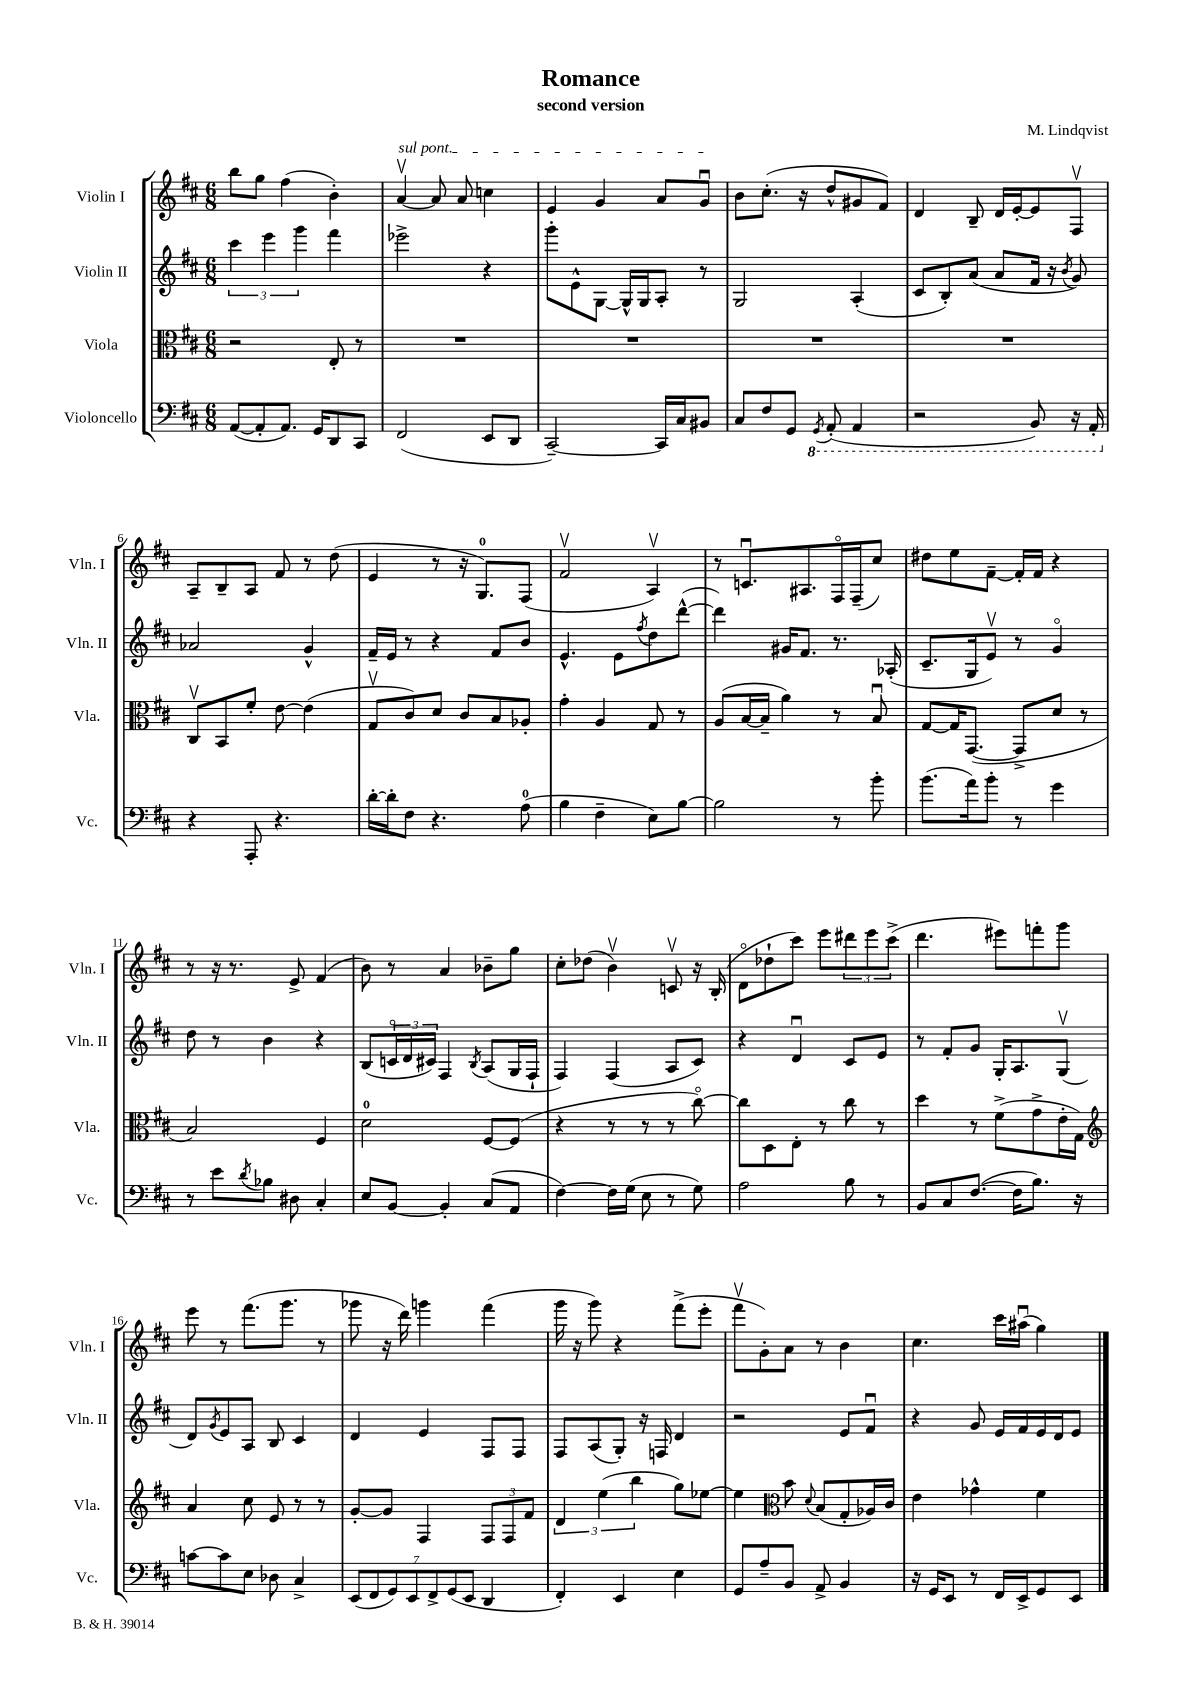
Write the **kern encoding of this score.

**kern	**kern	**kern	**kern
*staff4	*staff3	*staff2	*staff1
*clefF4	*clefC3	*clefG2	*clefG2
*k[f#c#]	*k[f#c#]	*k[f#c#]	*k[f#c#]
*M6/8	*M6/8	*M6/8	*M6/8
([8AA	2r	6ccc#	8bb
8AA']	.	.	8gg
.	.	6eee	.
8.AA)	.	.	(4ff#
.	.	6ggg	.
16GG	.	.	.
8DD	8E'	4fff#	4b')
8CC#	8r	.	.
=	=	=	=
(2FF#	2.r	2eee-^	[4av
.	.	.	8a]
.	.	.	8a
8EE	.	4r	4cc
8DD	.	.	.
=	=	=	=
[2CC#~)	2.r	8ggg'	4e
.	.	8e^^	.
.	.	[8G	4g
.	.	16G^^]	.
.	.	16G	.
16CC#]	.	8A'	8a
16C#	.	.	.
8BB#	.	8r	8gu
=	=	=	=
8C#	2.r	2G	8b
8F#	.	.	(8.cc#'
8GG	.	.	.
.	.	.	16r
8qGGG	.	.	.
(8AAA'	.	.	8dd^^
4AAA	.	(4A'	8g#
.	.	.	8f#)
=	=	=	=
2r	2.r	8c#	4d
.	.	8B')	.
.	.	(8a	8B~
.	.	8a	16d
.	.	.	[16e'
8BBB)	.	16f#	8e]
.	.	16r	.
.	.	8qb	.
16r	.	8g)	8F#v
16AAA'	.	.	.
=	=	=	=
4r	8C#v	2a-	8A~
.	8BB	.	8B~
8AAA'	8f#'	.	8A
4.r	[8e	.	8f#
.	(4e]	4g^^	8r
.	.	.	(8dd
=	=	=	=
[16d'	8Gv	16f#~	4e
16d']	.	16e	.
8F#	8c#)	8r	.
4.r	8d	4r	8r
.	8c#	.	16r
.	.	.	8.G)
.	8B	8f#	.
(8A	8A-'	8b	(8F#
=	=	=	=
4B	4g'	4.e^^	2f#v
4F#~	4A	.	.
.	.	8e	.
.	.	8qff#	.
8E)	8G	8dd	4Av)
[8B	8r	([8ddd^^	.
=	=	=	=
2B]	(8A	4ddd])	8r
.	[16B	.	8.cu
.	16B~]	.	.
.	4a)	16g#	.
.	.	8.f#	8.A#
8r	8r	8.r	16F#o
.	.	.	(16F#~
8b'	8Bu	.	8cc#)
.	.	(16A-'	.
=	=	=	=
(8.b	[8G	8.c#~	8dd#
.	16G]	.	8ee
16a)	([8.GG	16G	.
8b'	.	8ev)	[8f#~
8r	8GG^]	8r	16f#']
.	.	.	16f#
4g	8d	4go	4r
.	8r	.	.
=	=	=	=
8r	2B)	8dd	8r
8e	.	8r	16r
.	.	.	8.r
8qd	.	.	.
8B-	.	4b	.
8D#	.	.	8e^
4C#'	4F#	4r	(4f#
=	=	=	=
8E	2d	(8B	8b)
[8BB	.	24co	8r
.	.	24d	.
.	.	24c#)	.
4BB']	.	4F#	4a
.	.	8qB	.
(8C#	[8F#	(8A	8b-~
8AA	(8F#]	16G	8gg
.	.	16F#`	.
=	=	=	=
[4F#)	4r	4F#)	8cc#'
.	.	.	(8dd-
16F#]	8r	(4F#	4bv)
(16G	.	.	.
8E	8r	.	.
8r	8r	8A	8cv
8G)	[8cc#o)	8c#)	16r
.	.	.	(16B'
=	=	=	=
2A	8cc#]	4r	8do
.	8D	.	8dd-`
.	8E'	4du	8ccc#)
.	8r	.	8eee
8B	8cc#	8c#	12ddd#
.	.	.	12eee
8r	8r	8e	.
.	.	.	(12ccc#^
=	=	=	=
8BB	4dd	8r	4.ddd
8C#	.	8f#'	.
([8.F#	8r	8g	.
.	(8f#^	16G'	8eee#)
16F#]	.	8.A	.
8.B)	8g^	.	8fff'
.	16e'	(8Gv	8ggg
16r	16G)	.	.
=	=	=	=
*	*clefG2	*	*
[8c	4a	8d)	8eee
.	.	8qg	.
8c]	.	8e	8r
8E	8cc#	8A	(8.fff#
8D-	8e	8B	.
.	.	.	8.ggg
4C#^	8r	4c#	.
.	8r	.	8r
=	=	=	=
(14EE	[8g'	4d	8ggg-
14FF#	.	.	.
.	8g]	.	16r
14GG)	.	.	.
.	.	.	16ddd)
14EE	.	.	.
.	4F#	4e	4ggg
14FF#^	.	.	.
(14GG	.	.	.
14EE	.	.	.
4DD	12F#	8F#	(4fff#
.	12F#	.	.
.	.	8F#	.
.	12f#	.	.
=	=	=	=
4FF#')	6d	8F#	16ggg
.	.	.	16r
.	.	(8A	8ggg)
.	(6ee	.	.
4EE	.	8G')	4r
.	6bb	.	.
.	.	16r	.
.	.	16F	.
4E	8gg)	4d	(8fff#^
.	[8ee-	.	8eee'
=	=	=	=
8GG	4ee-]	2r	8fff#v
8A~	.	.	8g')
*	*clefC3	*	*
8BB	8b	.	8a
.	8qqd	.	.
8AA^	(8B	.	8r
4BB	8G'	8e	4b
.	16A-)	8f#u	.
.	16c#	.	.
=	=	=	=
16r	4e	4r	4.cc#
16GG	.	.	.
8EE	.	.	.
8r	4g-^^	8g	.
16FF#	.	16e	16ccc#
16EE^	.	16f#	(16aa#u
8GG	4f#	16e	4gg)
.	.	16d	.
8EE	.	8e	.
==	==	==	==
*-	*-	*-	*-
